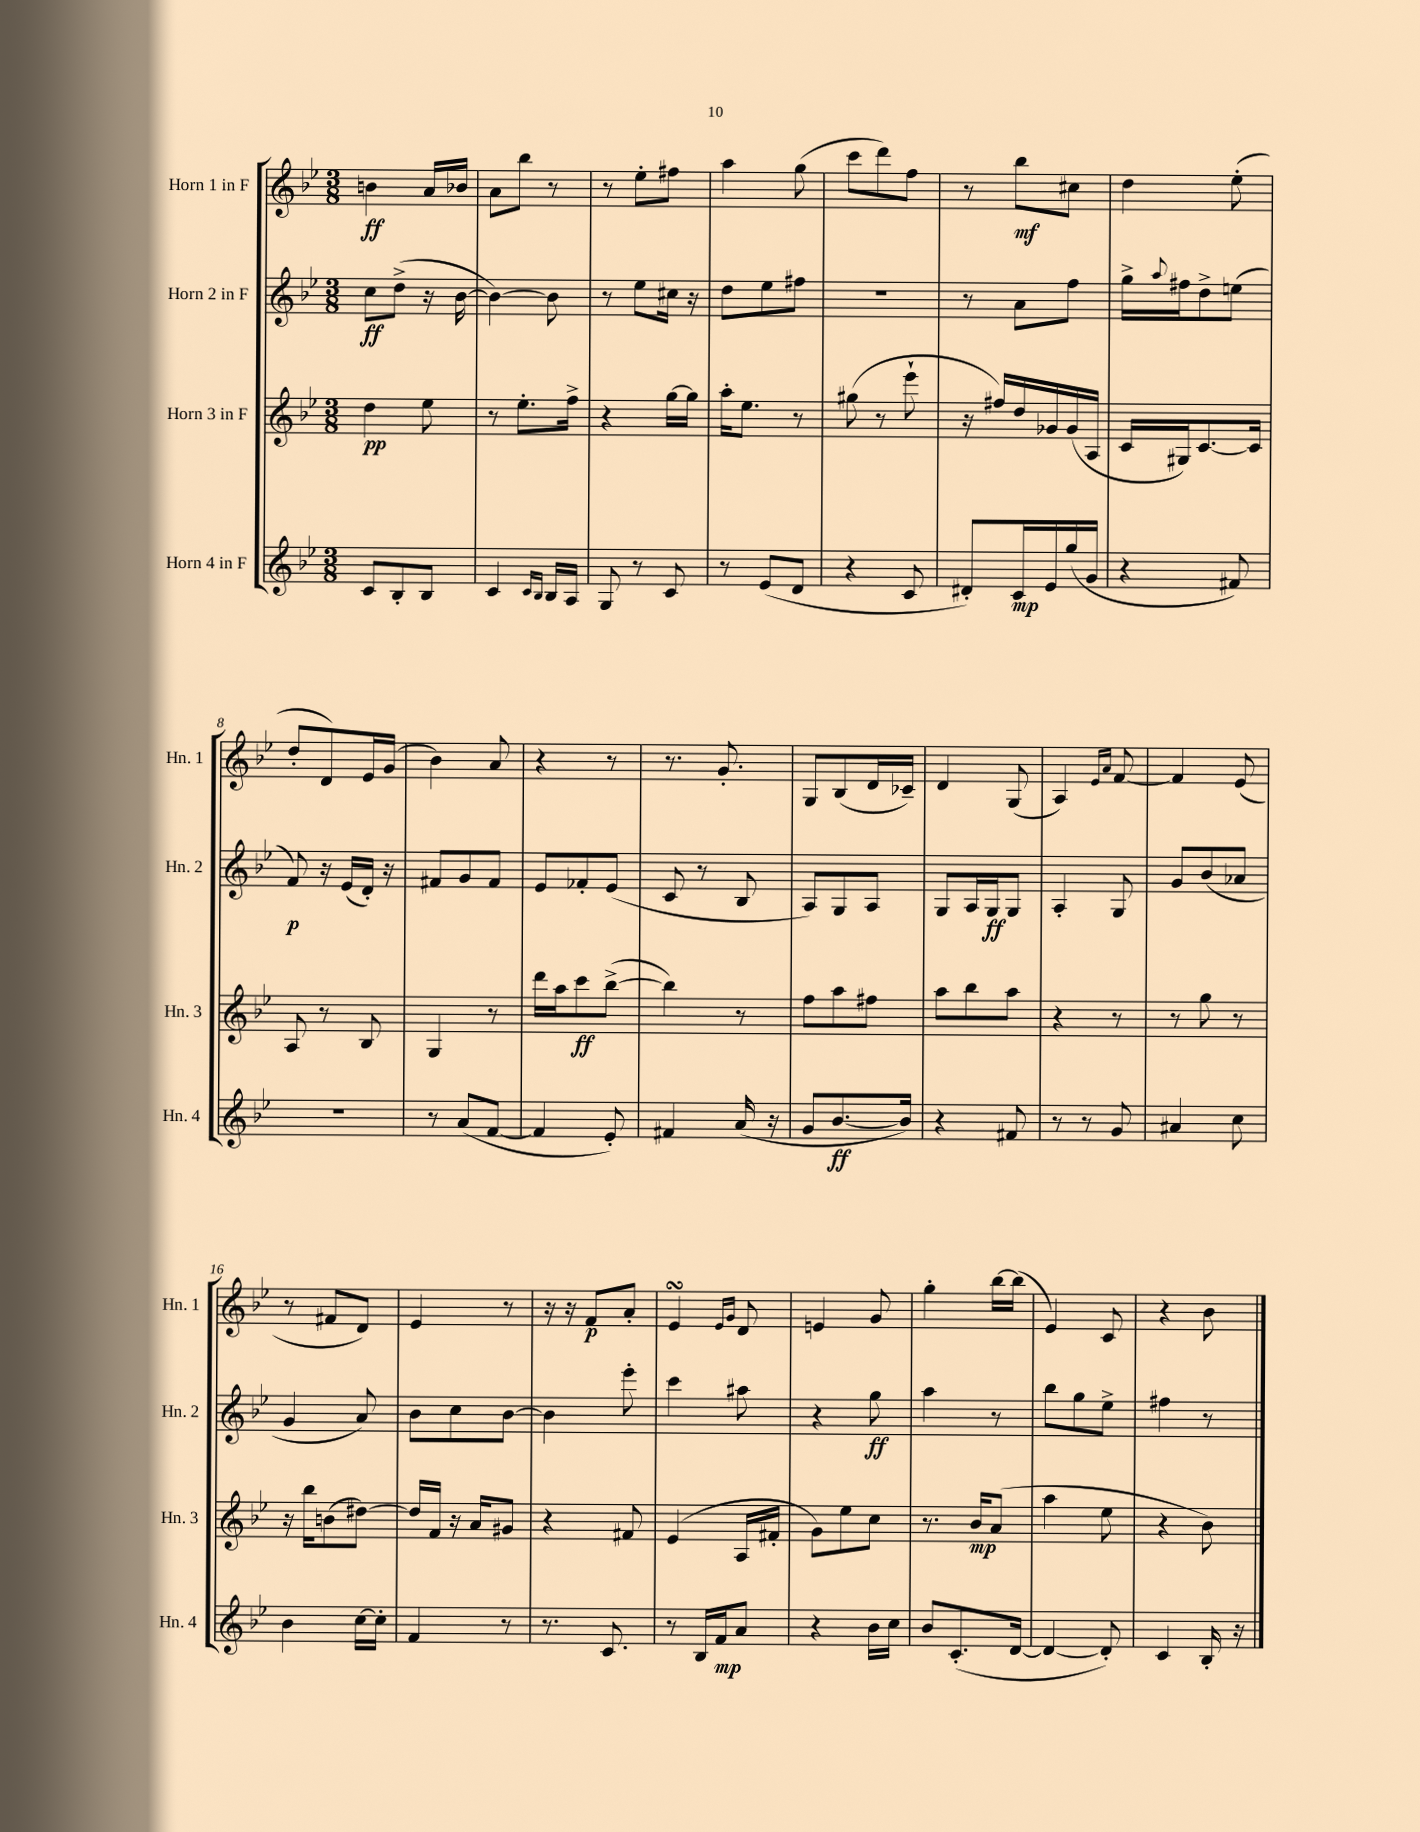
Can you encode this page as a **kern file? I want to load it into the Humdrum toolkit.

**kern	**dynam	**kern	**dynam	**kern	**dynam	**kern	**dynam
*part4	*part4	*part3	*part3	*part2	*part2	*part1	*part1
*staff4	*staff4	*staff3	*staff3	*staff2	*staff2	*staff1	*staff1
*I"Horn 4 in F	*	*I"Horn 3 in F	*	*I"Horn 2 in F	*	*I"Horn 1 in F	*
*I'Hn. 4	*	*I'Hn. 3	*	*I'Hn. 2	*	*I'Hn. 1	*
*clefG2	*	*clefG2	*	*clefG2	*	*clefG2	*
*k[b-e-]	*	*k[b-e-]	*	*k[b-e-]	*	*k[b-e-]	*
*M3/8	*	*M3/8	*	*M3/8	*	*M3/8	*
=1	=1	=1	=1	=1	=1	=1	=1
8c/L	.	4dd\	pp	8cc\L	ff	4bn\	ff
8B-'/	.	.	.	(8dd^\J	.	.	.
8B-/J	.	8ee-\	.	16r	.	16a/LL	.
.	.	.	.	[16b-\	.	16b-X/JJ	.
=2	=2	=2	=2	=2	=2	=2	=2
4c/	.	8r	.	4b-\_)	.	8a\L	.
.	.	8.ee-'\L	.	.	.	8bb-\J	.
16qqc/LL	.	.	.	.	.	.	.
16qqB-/JJ	.	.	.	.	.	.	.
16B-/LL	.	.	.	8b-\]	.	8r	.
16A/JJ	.	16ff^\Jk	.	.	.	.	.
=3	=3	=3	=3	=3	=3	=3	=3
8G/	.	4r	.	8r	.	8r	.
8r	.	.	.	8ee-\L	.	8ee-'\L	.
8c/	.	[16gg\LL	.	16cc#X\Jk	.	8ff#X\J	.
.	.	16gg\JJ]	.	16r	.	.	.
=4	=4	=4	=4	=4	=4	=4	=4
8r	.	16aa'\KL	.	8dd\L	.	4aa\	.
.	.	8.ee-\J	.	.	.	.	.
(8e-/L	.	.	.	8ee-\	.	.	.
8d/J	.	8r	.	8ff#X\J	.	(8gg\	.
=5	=5	=5	=5	=5	=5	=5	=5
4r	.	(8gg#X\	.	4.r	.	8ccc\L	.
.	.	8r	.	.	.	8ddd\)	.
8c/	.	8eee-`\	.	.	.	8ff\J	.
=6	=6	=6	=6	=6	=6	=6	=6
8d#X'/L)	.	16r	.	8r	.	8r	.
.	.	16ff#X/LL)	.	.	.	.	.
16c/L	mp	16dd/	.	8a\L	.	8bb-\L	mf
16e-/	.	16g-X/	.	.	.	.	.
(16gg/	.	(16g-/	.	8ff\J	.	8cc#X\J	.
16g/JJ	.	16A/JJ	.	.	.	.	.
=7	=7	=7	=7	=7	=7	=7	=7
4r	.	16c/LL	.	16gg^\LL	.	4dd\	.
.	.	.	.	8qqaa/	.	.	.
.	.	16G#X/J)	.	16ff#X\J	.	.	.
.	.	[8.c/	.	8dd^\	.	.	.
8f#X/)	.	.	.	(8een\J	.	(8ee-'\	.
.	.	16c/Jk]	.	.	.	.	.
!!LO:LB:g=z
=8	=8	=8	=8	=8	=8	=8	=8
4.r	.	8A/	.	8f/)	p	8dd'/L	.
.	.	8r	.	16r	.	8d/)	.
.	.	.	.	(16e-/LL	.	.	.
.	.	8B-/	.	16d'/JJ)	.	16e-/L	.
.	.	.	.	16r	.	(16g/JJ	.
=9	=9	=9	=9	=9	=9	=9	=9
8r	.	4G/	.	8f#X/L	.	4b-\)	.
(8a/L	.	.	.	8g/	.	.	.
[8f/J	.	8r	.	8f#/J	.	8a/	.
=10	=10	=10	=10	=10	=10	=10	=10
4f/]	.	16ddd\LL	.	8e-/L	.	4r	.
.	.	16aa\J	.	.	.	.	.
.	.	8ccc\	ff	8f-X'/	.	.	.
8e-'/)	.	([8bb-^\J	.	(8e-/J	.	8r	.
=11	=11	=11	=11	=11	=11	=11	=11
4f#X/	.	4bb-\])	.	8c/	.	8.r	.
.	.	.	.	8r	.	.	.
.	.	.	.	.	.	8.g'/	.
(16a/	.	8r	.	8B-/	.	.	.
16r	.	.	.	.	.	.	.
=12	=12	=12	=12	=12	=12	=12	=12
8g/L	.	8ff\L	.	8A/L)	.	8G/L	.
[8.b-/	ff	8aa\	.	8G/	.	(8B-/	.
.	.	8ff#X\J	.	8A/J	.	16d/L	.
16b-/Jk])	.	.	.	.	.	16c-X~/JJ)	.
=13	=13	=13	=13	=13	=13	=13	=13
4r	.	8aa\L	.	8G/L	.	4d/	.
.	.	8bb-\	.	16A/L	.	.	.
.	.	.	.	16G/J	ff	.	.
8f#X/	.	8aa\J	.	8G/J	.	(8G/	.
=14	=14	=14	=14	=14	=14	=14	=14
8r	.	4r	.	4A'/	.	4A/)	.
8r	.	.	.	.	.	.	.
.	.	.	.	.	.	16qqe-/LL	.
.	.	.	.	.	.	16qqa/JJ	.
8g/	.	8r	.	8G/	.	[8f/	.
=15	=15	=15	=15	=15	=15	=15	=15
4a#X/	.	8r	.	8g/L	.	4f/]	.
.	.	8gg\	.	(8b-/	.	.	.
8cc\	.	8r	.	8a-X/J	.	(8e-/	.
!!LO:LB:g=z
=16	=16	=16	=16	=16	=16	=16	=16
4b-\	.	16r	.	4g/	.	8r	.
.	.	16bb-\KL	.	.	.	.	.
.	.	(8bn\	.	.	.	8f#X/L	.
[16cc\LL	.	[8dd#X\J)	.	8a/)	.	8d/J)	.
16cc'\JJ]	.	.	.	.	.	.	.
=17	=17	=17	=17	=17	=17	=17	=17
4f/	.	16dd#/LL]	.	8b-\L	.	4e-/	.
.	.	16f/JJ	.	.	.	.	.
.	.	16r	.	8cc\	.	.	.
.	.	16a/KL	.	.	.	.	.
8r	.	8g#X/J	.	[8b-\J	.	8r	.
=18	=18	=18	=18	=18	=18	=18	=18
8.r	.	4r	.	4b-\]	.	16r	.
.	.	.	.	.	.	16r	.
.	.	.	.	.	.	8f/L	p
8.c/	.	.	.	.	.	.	.
.	.	8f#X/	.	8eee-'\	.	8a'/J	.
=19	=19	=19	=19	=19	=19	=19	=19
8r	.	(4e-/	.	4ccc\	.	4e-sSSs/	.
16B-/LL	.	.	.	.	.	.	.
16f/J	mp	.	.	.	.	.	.
.	.	.	.	.	.	16qqe-/LL	.
.	.	.	.	.	.	16qqg/JJ	.
8a/J	.	16A/LL	.	8aa#X\	.	8d/	.
.	.	16f#X'/JJ	.	.	.	.	.
=20	=20	=20	=20	=20	=20	=20	=20
4r	.	8g\L)	.	4r	.	4en/	.
.	.	8ee-\	.	.	.	.	.
16b-\LL	.	8cc\J	.	8gg\	ff	8g/	.
16cc\JJ	.	.	.	.	.	.	.
=21	=21	=21	=21	=21	=21	=21	=21
8b-/L	.	8.r	.	4aa\	.	4gg'\	.
(8.c'/	.	.	.	.	.	.	.
.	.	16b-/KL	mp	.	.	.	.
.	.	(8a/J	.	8r	.	[16bb-\LL	.
[16d/Jk	.	.	.	.	.	(16bb-\JJ]	.
=22	=22	=22	=22	=22	=22	=22	=22
4d/_	.	4aa\	.	8bb-\L	.	4e-/)	.
.	.	.	.	8gg\	.	.	.
8d'/])	.	8ee-\	.	8ee-^\J	.	8c/	.
=23	=23	=23	=23	=23	=23	=23	=23
4c/	.	4r	.	4ff#X\	.	4r	.
16B-'/	.	8b-\)	.	8r	.	8b-\	.
16r	.	.	.	.	.	.	.
==	==	==	==	==	==	==	==
*-	*-	*-	*-	*-	*-	*-	*-
